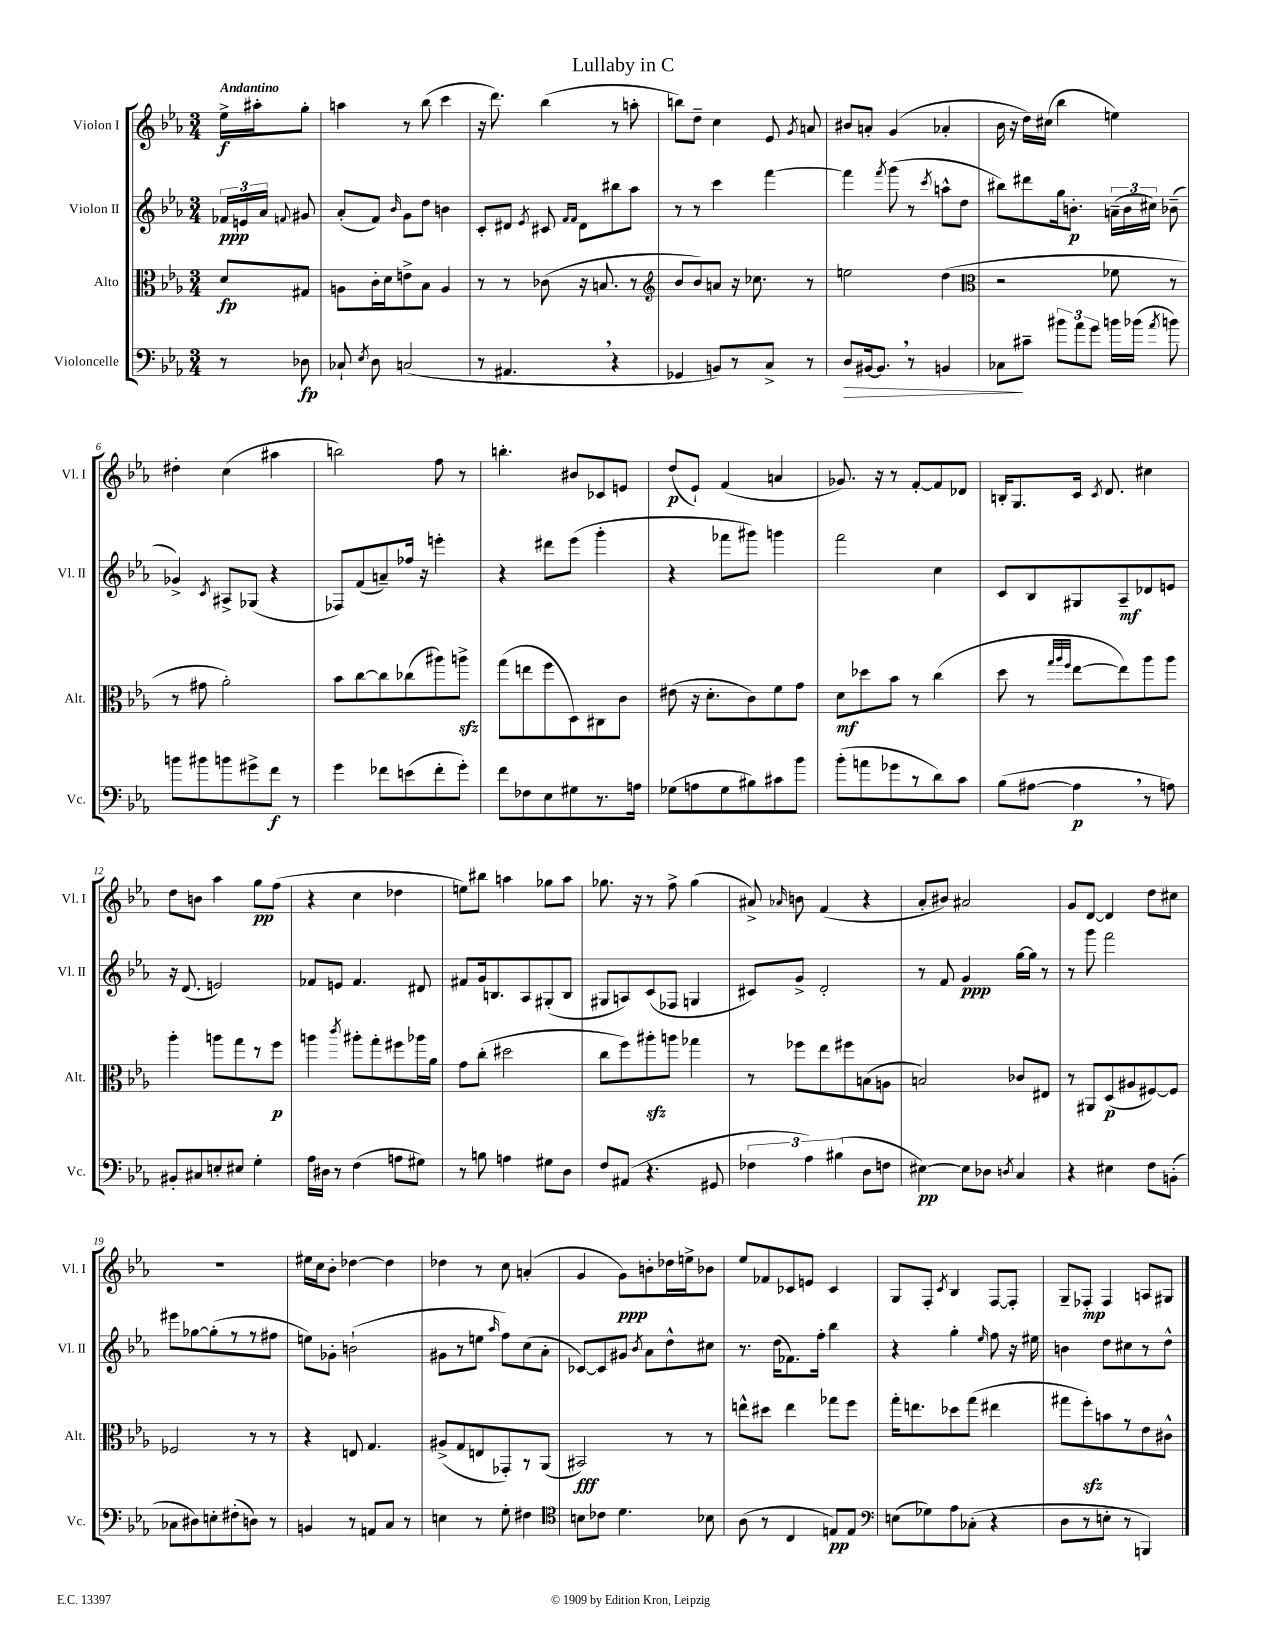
\header { title = "Lullaby in C" }
<<
\new StaffGroup <<
\new Staff = "s0" \with { instrumentName = "Violon I" shortInstrumentName = "Vl. I" } {
    \clef treble \key ees \major \numericTimeSignature \time 3/4 \partial 4 \tempo "Andantino"
    \autoBeamOff ees''16[->\f ais''16-. g''8]-. |
    a''4 r8 bes''8( c'''4 |
    r16 d'''8.) bes''4( r8 a''8-. |
    b''8[) d''8]-- c''4 ees'8 \acciaccatura { g'8 } a'8 |
    bis'8[ a'8]-. g'4( aes'4-. |
    bes'16 r16 d''16[) cis''16]( bes''4 e''4) |
    dis''4-. c''4( ais''4 |
    b''2) f''8 r8 |
    b''4.-. bis'8[ ces'8 e'8] |
    d''8[\p( ees'8]-!) f'4( a'4 |
    ges'8.) r16 r8 f'8[~-. f'8 des'8] |
    b16[-. g8. c'16] \acciaccatura { c'8 } d'8. cis''4 |
    d''8[ b'8] aes''4 g''8[\pp f''8]( |
    r4 c''4 des''4 |
    e''8[) bis''8] a''4 ges''8[ a''8] |
    ges''8. r16 r8 f''8-> ges''4( |
    ais'8->) \grace { aes'16 } b'8 f'4( r4 |
    aes'8[-. bis'8]) ais'2 |
    g'8[ d'8]~ d'4 d''8[ cis''8] |
    R2. |
    eis''16[ c''16 bes'8]-. des''4~ des''4 |
    des''4 r8 c''8 a'4-.( |
    g'4 g'8[\ppp) b'8-. des''16 e''16-> bes'8] |
    ees''8[ fes'8 ces'8 e'8] ces'4 |
    g8[ f8]-. \acciaccatura { c'8 } bes4 f8[~ f8]-. |
    g8[-- fes8]-.\mp fes4 a8[ gis8] \bar "|." |
}
\new Staff = "s1" \with { instrumentName = "Violon II" shortInstrumentName = "Vl. II" } {
    \clef treble \key ees \major \numericTimeSignature \time 3/4 \partial 4
    \autoBeamOff \tuplet 3/2 { fes'16[\ppp e'16 aes'16] } \appoggiatura { f'8 } gis'8 |
    aes'8[-.( f'8]) \grace { bes'16 } g'8[ d''8] b'4 |
    c'8[-. dis'8] \acciaccatura { ees'8 } cis'8 \grace { f'16[ f'16] } dis'8[ bis''8 aes''8] |
    r8 r8 c'''4 f'''4~ |
    f'''4 \acciaccatura { f'''8 } g'''8( r8 \acciaccatura { c'''8 } a''8[-^ d''8] |
    bis''8[) dis'''8 g''16 b'8.]-.\p \tuplet 3/2 { a'16[--( b'16 cis''16]) } bes'8--( |
    ges'4->) \acciaccatura { c'8 } ais8[-> ges8]( r4 |
    fes8[) f'8( a'8--) fes''16] r16 e'''4-. |
    r4 dis'''8[ ees'''8]( g'''4-. |
    r4 fes'''8[ gis'''8]) g'''4 |
    f'''2 c''4 |
    c'8[ bes8 gis8 aes8--\mf des'8 e'8] |
    r16 d'8.( e'2) |
    fes'8[ e'8] fes'4. dis'8 |
    fis'8[ g'16 b8. aes8 gis8-.( b8] |
    gis8[ a8) c'8( fes8] g4 |
    cis'8[) g'8]-> d'2-. |
    r8 f'8 g'4\ppp g''16[~ g''16] r8 |
    r8 g'''8 f'''2 |
    eis'''8[ ges''8~ ges''8-.( r8 r8 fis''8] |
    e''8[) ges'8]-. b'2-!( |
    gis'8[ r8 e''8] \grace { aes''16 } f''8[) c''8( aes'8]-. |
    ces'8[~) ces'8 gis'8] \acciaccatura { bes'8 } aes'8[ d''8-^ cis''8] |
    r8. d''16[( fes'8.) f''16]-. bes''4 |
    r4 g''4-. \grace { ees''16 } f''8 r16 eis''16 |
    b'4 d''8[ cis''8 r8 d''8]-^ \bar "|." |
}
\new Staff = "s2" \with { instrumentName = "Alto" shortInstrumentName = "Alt." } {
    \clef alto \key ees \major \numericTimeSignature \time 3/4 \partial 4
    \autoBeamOff d'8[\fp gis8] |
    a8[ c'16-. d'16 e'8-> bes8] a4 |
    r8 r8 ces'8( r16 b8. r8 |
    \clef treble bes'8[ bes'8) a'8] r16 ces''8. r8 |
    e''2 d''4( |
    \clef alto r2 fes'8 r8 |
    r8 gis'8 aes'2-.) |
    bes'8[ c''8~ c''8 ces''8( ais''8) a''8]->\sfz |
    g''8[( e''8 f''8 d8) cis8 c'8] |
    eis'8( r16 d'8.[-. c'8) f'8 g'8] |
    d'8[\mf des''8 bes'8] r8 c''4( |
    d''8 r8 \grace { g''32[ aes''32 f''32] } ees''8[~ ees''8) aes''8 aes''8] |
    aes''4-. a''8[ g''8 r8 f''8]\p |
    a''4 \acciaccatura { c'''8 } ais''8[-. g''8-. fis''8 aes''16 aes'16] |
    g'8[ c''8]-.( dis''2 |
    c''8[ f''8) ais''8-.\sfz a''8] ges''4 |
    r8 fes''8[ ees''8 fis''8 b8( a8] |
    b2) ces'8[ eis8] |
    r8 ais,8[ d8\p( ais8 fis8~) fis8] |
    fes2 r8 r8 |
    r4 e8 g4. |
    ais8[->( g8 e8 ges,8-.) r8 aes,8]( |
    bis,2\fff) r8 r8 |
    e''8[-^ dis''8] e''4 ges''8[ f''8] |
    g''16[-. e''8. des''8 g''8]( eis''4 |
    gis''8[ f''8-.\sfz) b'8 r8 ees'8 cis'8]-^ \bar "|." |
}
\new Staff = "s3" \with { instrumentName = "Violoncelle" shortInstrumentName = "Vc." } {
    \clef bass \key ees \major \numericTimeSignature \time 3/4 \partial 4
    \autoBeamOff r8 des8\fp |
    ces8-! \acciaccatura { ees8 } d8 c2( |
    r8 ais,4. \breathe r4 |
    ges,4 b,8[) r8 c8]-> r8 |
    d8[\> bis,16~ bis,8.] \breathe r8 b,4 |
    ces8[\! cis'8]-- \tuplet 3/2 { bis'8[ aes'8 g'8] } b'16[ bes'16]( \acciaccatura { aes'8 } b'8) |
    b'8[ bis'8 b'8 gis'8-> f'8]\f r8 |
    g'4 fes'8[ e'8( fes'8-. g'8]-.) |
    f'8[ fes8 ees8 gis8 r8. a16] |
    ges8[( a8 ges8 bis8) cis'8 bes'8] |
    bes'8[-.( a'8 ges'8 r8 d'8) c'8] |
    bes8[( ais8]~ ais4\p \breathe r8 a8) |
    bis,8[-. cis8 e8-. eis8] g4-. |
    aes16[ dis16] r8 f4( a8[ gis8]) |
    r8 b8 a4 gis8[ d8] |
    f8[ ais,8]( r4. gis,8 |
    \tuplet 3/2 { fes4 aes4) bis4( } d8[ f8] |
    eis4~\pp) eis8[ des8] \acciaccatura { d8 } c4 |
    r4 eis4 f8[ b,8]-.( |
    ces8[ dis8) e8-. fis8-.( d8]) r8 |
    b,4 r8 a,8[ c8] r8 |
    e4 r8 g8-. fis4 |
    \clef tenor b8[ ces'8] d'4. bes8 |
    aes8( r8 c4 e8[\pp) e8] |
    \clef bass e8[( ges8) aes8 ces8]-.( r4 |
    d8[ r8 e8]-. r8 b,,4) \bar "|." |
}
>>
>>
